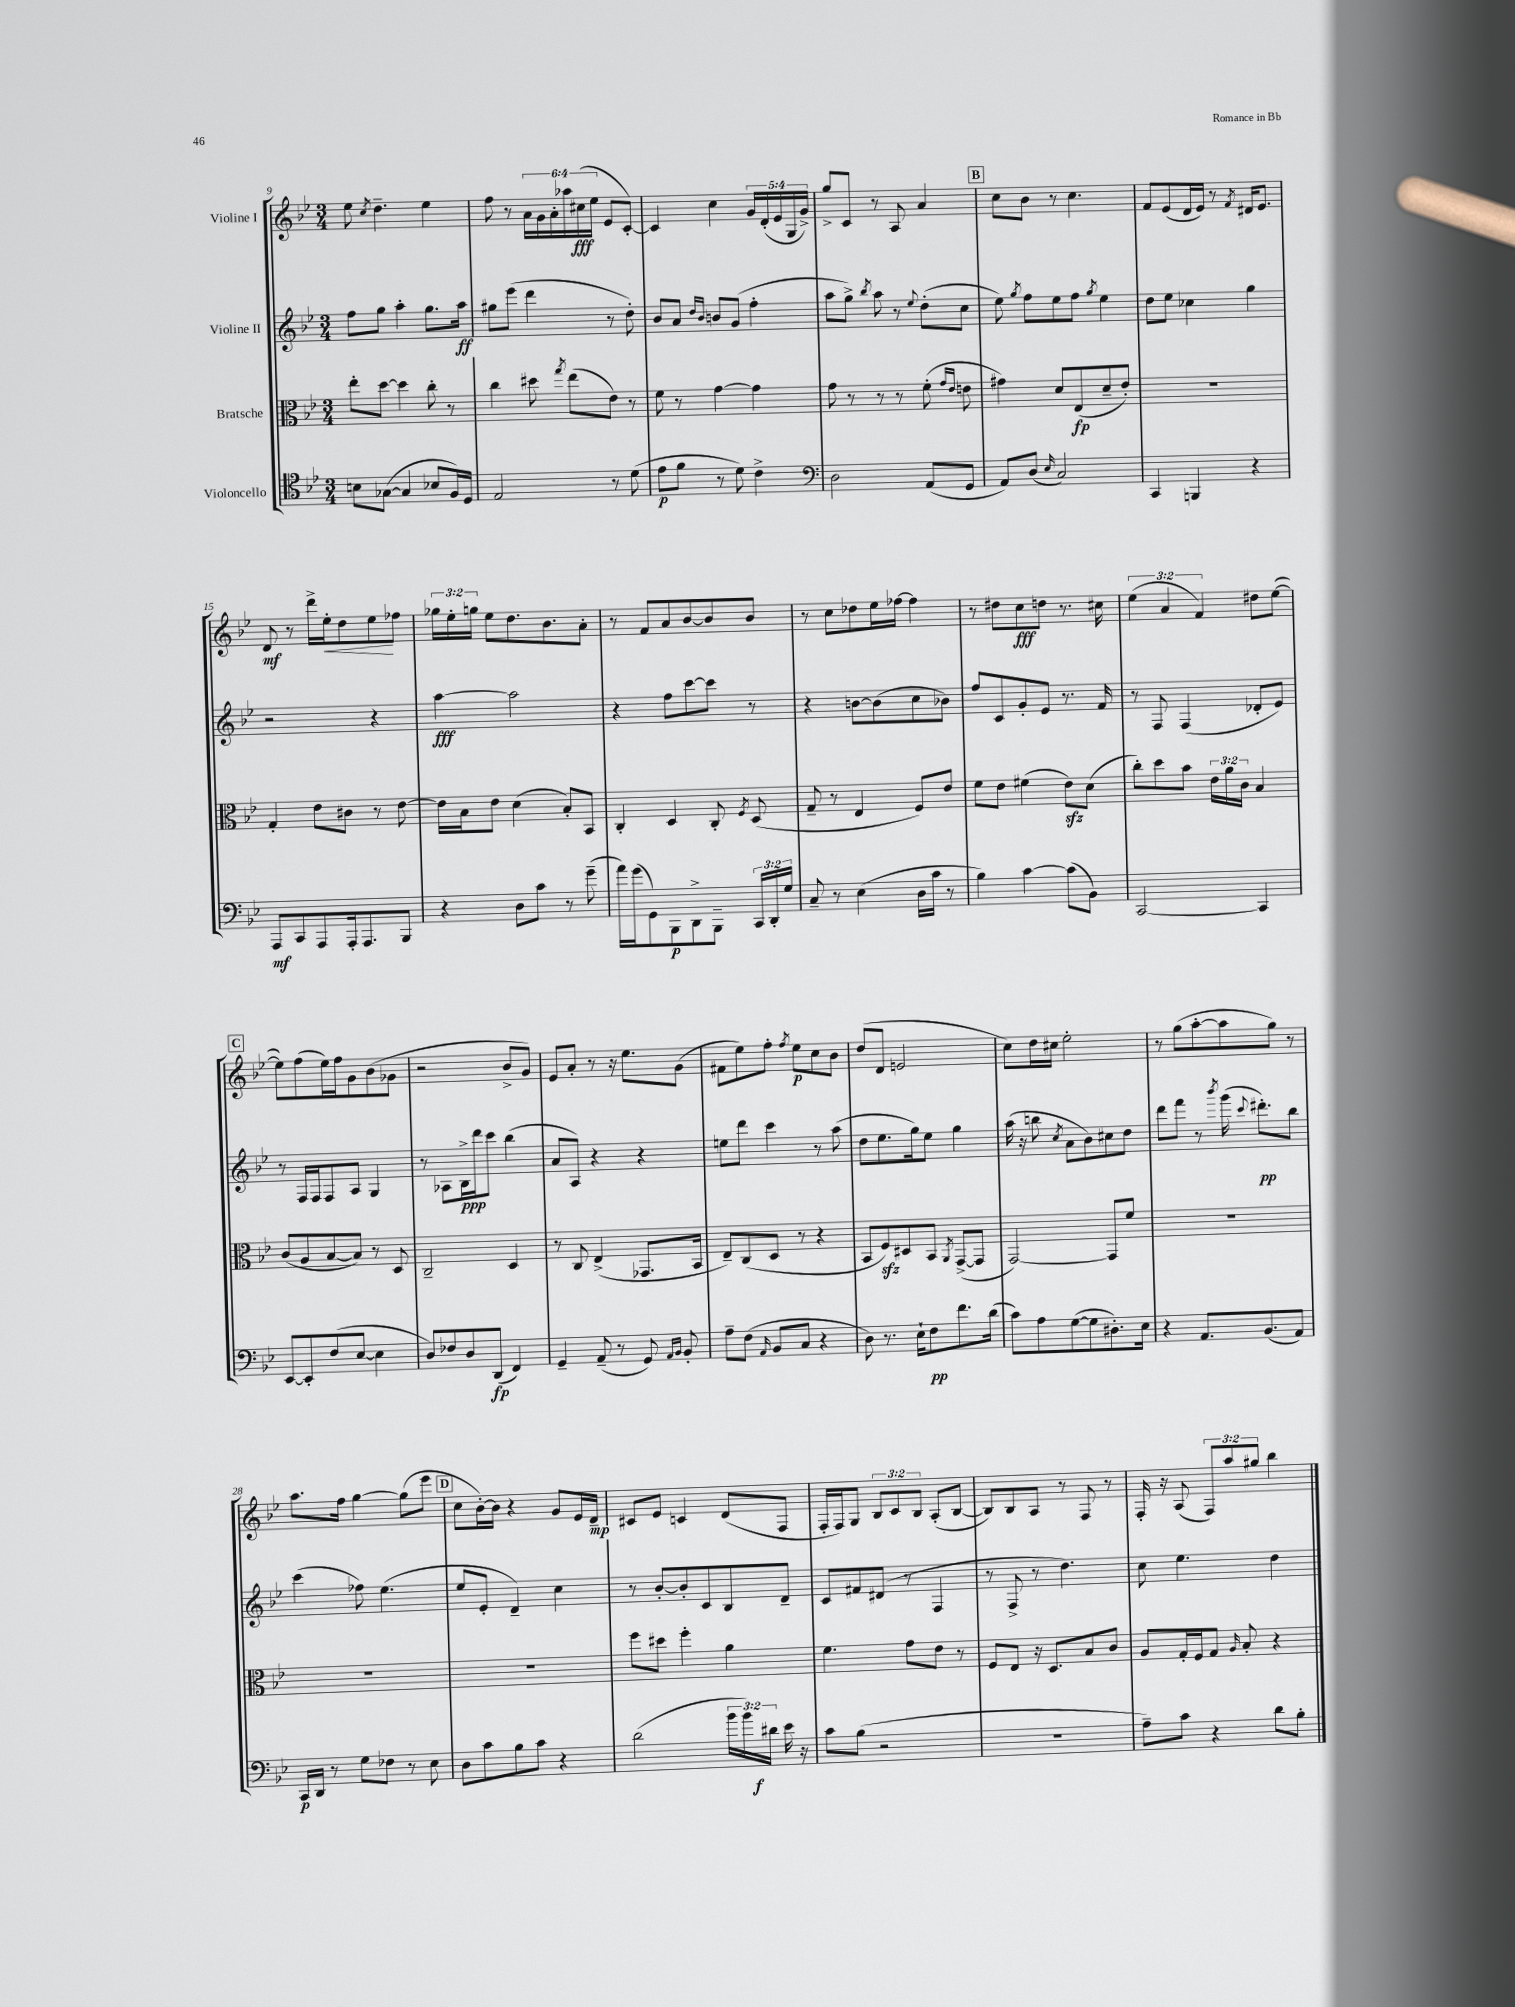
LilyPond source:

<<
\new StaffGroup <<
\new Staff = "s0" \with { instrumentName = "Violine I" } {
    \clef treble \key bes \major \numericTimeSignature \time 3/4 \override Staff.TupletNumber.text = #tuplet-number::calc-fraction-text
    \autoBeamOff ees''8 \acciaccatura { c''8 } d''4.-- ees''4 |
    f''8 r8 \tuplet 6/4 { a'16[ g'16 a'16-. aes''16 cis''16\fff( ees''16] } ees'8[ c'8]~-.) |
    c'4 c''4 \tuplet 5/4 { g'16[ d'16-.( ees'16 g16 g'16]->) } |
    g''8[-> c'8] r8 a8 a'4 |
    \mark \markup { \box "B" } c''8[ bes'8] r8 c''4. |
    f'8[ ees'8( d'16 ees'16]) r8 \acciaccatura { f'8 } dis'16[ ees'8.] |
    d'8\mf r8 d'''16[-> ees''16-.\< d''8 ees''8\! fes''8] |
    \tuplet 3/2 { ges''16[ ees''16-. g''16] } ees''8[ d''8. bes'8. a'8]-. |
    r8 f'8[ a'8 bes'8~ bes'8 bes'8] |
    r8 c''8[ des''8 ees''16 fes''16]~ fes''4 |
    r8 dis''8[ c''8\fff d''8] r8. cis''16 |
    \tuplet 3/2 { ees''4( a'4 f'4) } dis''8[ ees''8]~( |
    \mark \markup { \box "C" } ees''8[) f''8( ees''16) f''16 g'8 bes'8( ges'8] |
    r2 bes'8[-> g'8]) |
    ees'8[ a'8]-. r8 r16 ees''8.[ g'8]( |
    fis'8[ ees''8) f''8]-. \acciaccatura { f''8 } ees''8[\p c''8 bes'8] |
    d''8[( d'8] e'2 |
    c''8[) d''16 cis''16] ees''2-. |
    r8 g''8[( a''8~-. a''8 g''8]) r8 |
    a''8.[ f''16] g''4~ g''8[( ees'''8] |
    \mark \markup { \box "D" } c''8[ bes'16~-.) bes'16] r4 g'8[ ees'16 d'16]--\mp |
    cis'8[ ees'8] c'4 d'8[( f8] |
    f16[-. f16) g8] \tuplet 3/2 { bes8[ c'8 bes8] } a8[-.( bes8]~ |
    bes8[) bes8 a8] r8 f8 r8 |
    f16-. r16 a8( \tuplet 3/2 { f8[) a''8 gis''8] } bes''4 \bar "|." |
}
\new Staff = "s1" \with { instrumentName = "Violine II" } {
    \clef treble \key bes \major \numericTimeSignature \time 3/4
    \autoBeamOff f''8[ g''8] a''4-. g''8.[ a''16]\ff |
    gis''8[ ees'''8]( d'''4 r8 d''8-.) |
    bes'8[ a'8] \grace { d''16[ bes'16] } b'8[ g'8]( f''4-. |
    a''8[ g''8]->) \acciaccatura { bes''8 } a''8 r8 \appoggiatura { ees''8 } d''8[-.( c''8] |
    \mark \markup { \box "B" } ees''8) \acciaccatura { g''8 } f''8[ ees''8 f''8] \acciaccatura { g''8 } ees''4 |
    d''8[ ees''8] ces''4 g''4 |
    r2 r4 |
    a''4~\fff a''2 |
    r4 f''8[ c'''8~ c'''8] r8 |
    r4 b'8[~ b'8( c''8 bes'8]) |
    f''8[ c'8 g'8-. ees'8] r8. f'16 |
    r8 f8 f4( des'8[-. ees'8]) |
    \mark \markup { \box "C" } r8 f16[ f16 f8 a8] g4 |
    r8 aes8[ bes16->\ppp d'''16 c'''8] bes''4( |
    a'8[ a8]) r4 r4 |
    e''8[ d'''8] c'''4 r8 a''8( |
    d''8[ ees''8. g''16) ees''8] g''4 |
    a''16( r16 b''8 \acciaccatura { c''8 } a'8[ bes'8) cis''8 d''8] |
    d'''8[ f'''8] r8 \acciaccatura { bes'''8 } g'''16( \appoggiatura { c'''8 } dis'''8.[-.\pp) bes''8] |
    c'''4( fes''8) ees''4.( |
    \mark \markup { \box "D" } ees''8[ ees'8]-. d'4--) c''4 |
    r8 bes'8[~-. bes'8-. c'8 bes8 d'8]-- |
    c'8[ fis'8 dis'8]( r8 f4 |
    r8 f8-> r8 d''4.) |
    c''8 ees''4. d''4 \bar "|." |
}
\new Staff = "s2" \with { instrumentName = "Bratsche" } {
    \clef alto \key bes \major \numericTimeSignature \time 3/4 \override Staff.TupletNumber.text = #tuplet-number::calc-fraction-text
    \autoBeamOff ees''8[-. d''8]~ d''4 c''8-. r8 |
    c''4 dis''8 \acciaccatura { g''8 } ees''8[( ees'8]) r8 |
    f'8 r8 g'4~ g'4 |
    g'8 r8 r8 r8 f'8-.( \grace { g'16[ ees'16] } e'8 |
    \mark \markup { \box "B" } gis'4) d'8[ ees8\fp( d'8-- ees'8]-.) |
    R2. |
    g4-. ees'8[ cis'8] r8 ees'8~ |
    ees'16[ bes16 ees'8] d'4( bes8[-.) bes,8] |
    c4-. d4 c8-. \acciaccatura { f8 } d8( |
    g8-- r8 ees4 f8[) ees'8] |
    f'8[ ees'8] fis'4( ees'8[\sfz) d'8]( |
    c''8[-.) d''8 bes'8] \tuplet 3/2 { ees'16[ a'16 c'16] } bes4 |
    \mark \markup { \box "C" } c'8[( a8 bes8~ bes8]) r8 d8 |
    c2-- d4 |
    r8 c8 ees4->( ges,8.[ bes,16] |
    ees8[--) c8( d8] r8 r4 |
    bes,8[ f8\sfz) dis8 bes,8] \acciaccatura { a,8 } g,8[~->( g,8] |
    g,2~) g,8[ f'8] |
    R2. |
    R2. |
    \mark \markup { \box "D" } R2. |
    f''8[ dis''8] f''4-. a'4 |
    f'4. g'8[ ees'8] r8 |
    f8[ ees8] r16 d8.[ bes8 c'8] |
    a8[ g16-. f16 g8] \grace { a16 } bes8-. r4 \bar "|." |
}
\new Staff = "s3" \with { instrumentName = "Violoncello" } {
    \clef tenor \key bes \major \numericTimeSignature \time 3/4 \override Staff.TupletNumber.text = #tuplet-number::calc-fraction-text
    \autoBeamOff b8[ ges8]~( ges4 bes8[ f16) d16] |
    ees2 r8 d'8( |
    ees'8[\p f'8] r8 d'8) c'4-> |
    \clef bass d2 a,8[( g,8] |
    \mark \markup { \box "B" } a,8[) d8]( \grace { ees16 } c2) |
    c,4 b,,4 r4 |
    a,,8[\mf c,8 a,,8 a,,16-. a,,8. bes,,8] |
    r4 d8[ c'8] r8 g'8--( |
    a'16[) g'16( g,8) bes,,8\p d,8-> bes,,8]-- \tuplet 3/2 { c,16[ d,16-. g16] } |
    c8-- r8 ees4( d16[ c'16] r8 |
    bes4) c'4~ c'8[( bes,8]) |
    c,2~ c,4 |
    \mark \markup { \box "C" } ees,8[~ ees,8-. f8( ees8]~ ees4 |
    d8[) fes8 d8 d,8]\fp( f,4) |
    g,4-- a,8--( r8 g,8) \grace { a,16[ bes,16] } bes,8-. |
    a8[-- f8]( \grace { a,16 } bes,8[ c8] r4 |
    d8) r8. ees16[-! f8\pp f'8. d'16]( |
    c'8[) a8 g8~( g8 dis8.-.) ees16] |
    r4 a,8.[ bes,8.( a,8]) |
    c,16[\p d,16] r8 g8[ fes8] r8 ees8 |
    \mark \markup { \box "D" } d8[ c'8 bes8 c'8] r4 |
    d'2( \tuplet 3/2 { bes'16[ bes'16) dis'16]\f } ees'16 r16 |
    c'8[ bes8]( r2 |
    R2. |
    a8[--) c'8] r4 d'8[ bes8]-. \bar "|." |
}
>>
>>
\layout { \context { \Score currentBarNumber = #9 } }
